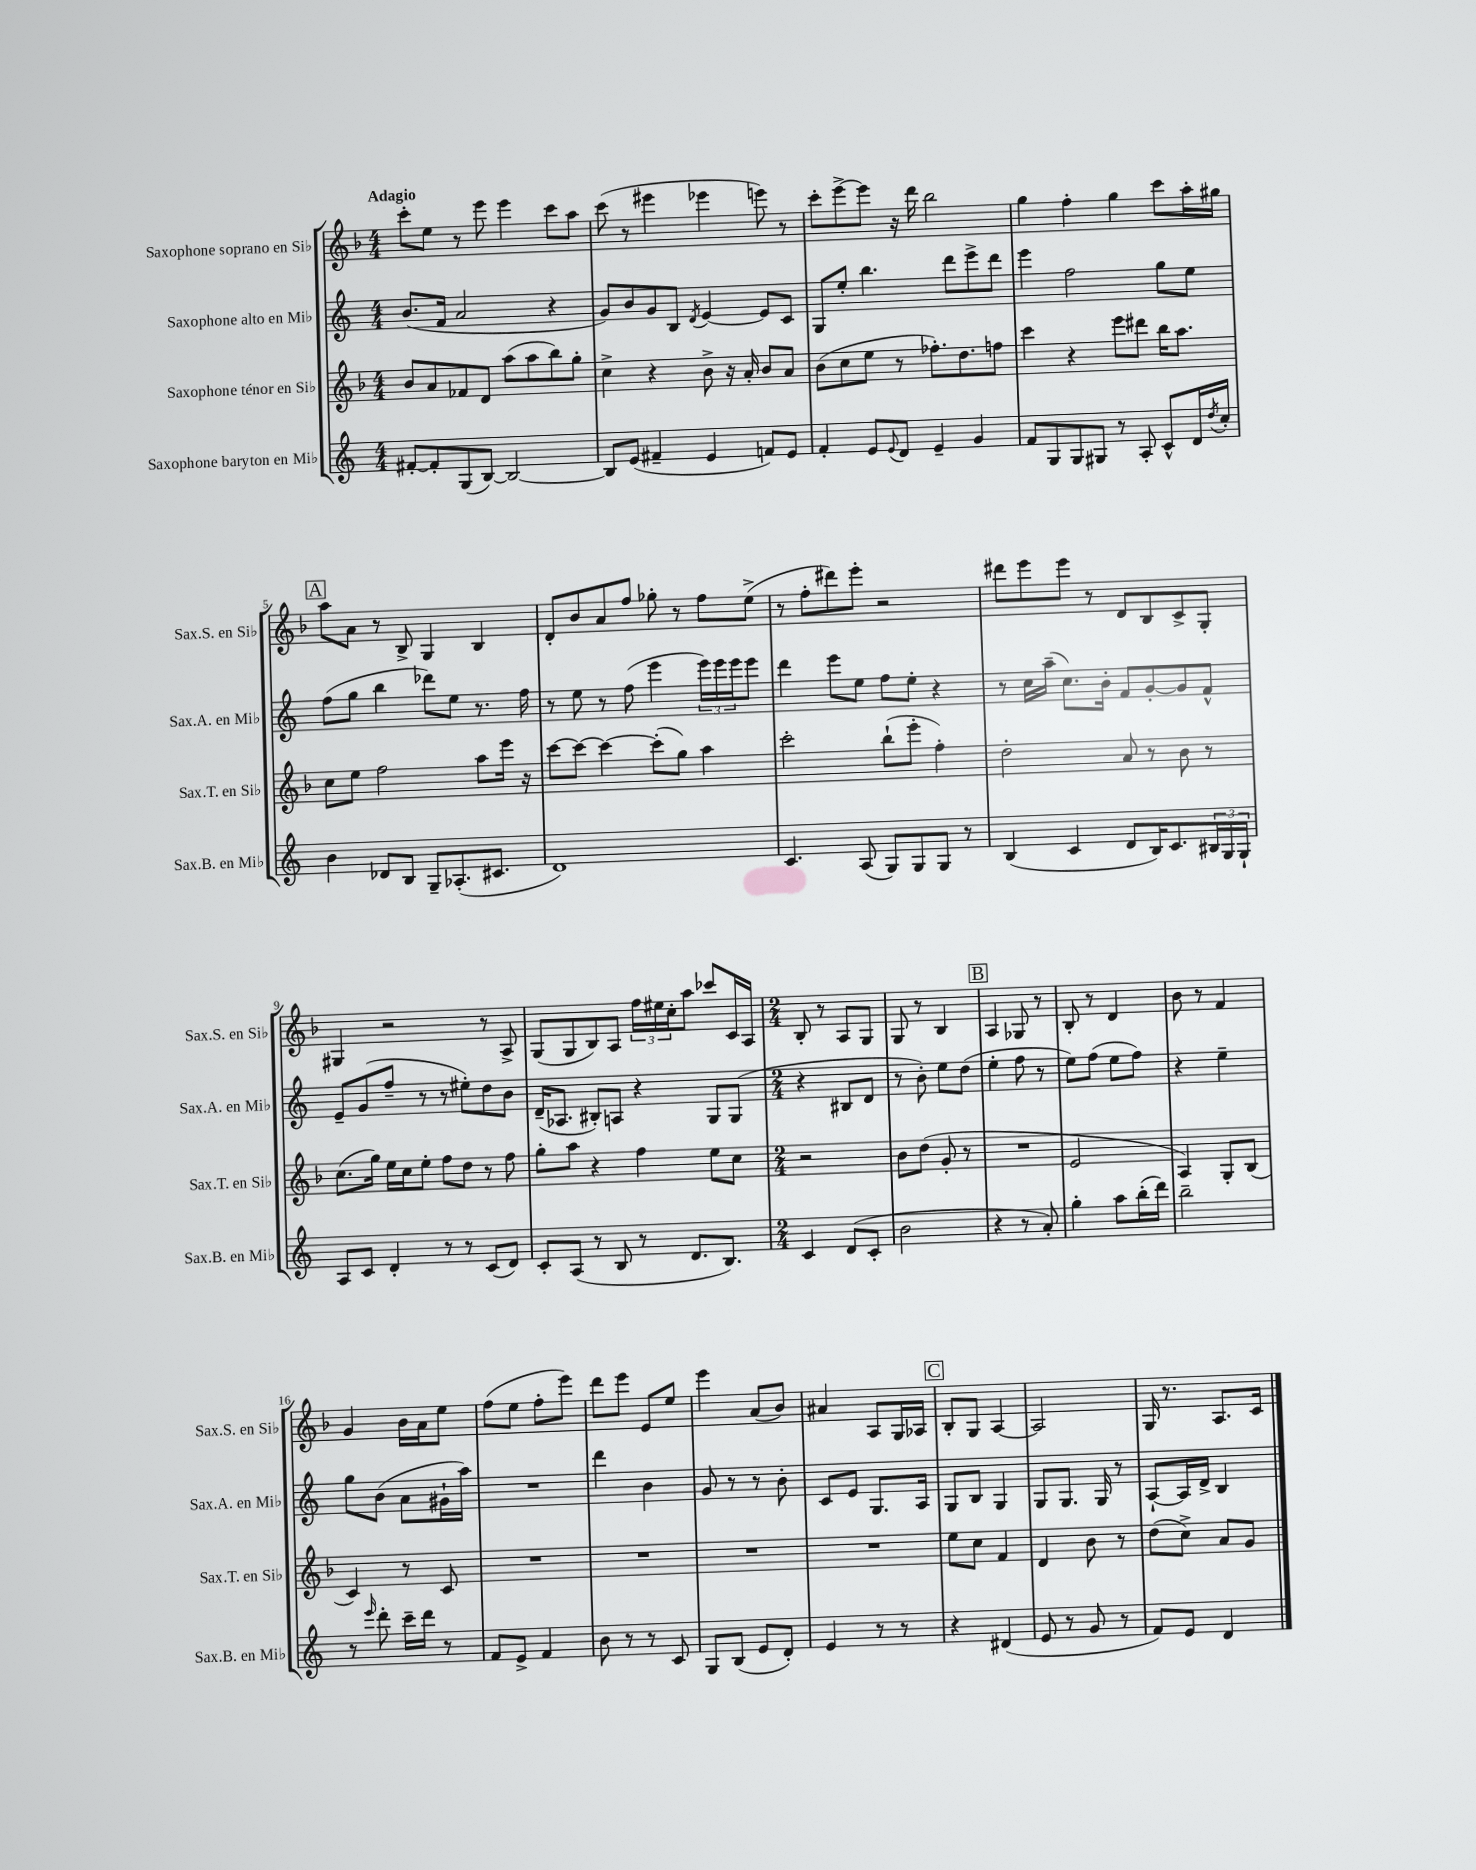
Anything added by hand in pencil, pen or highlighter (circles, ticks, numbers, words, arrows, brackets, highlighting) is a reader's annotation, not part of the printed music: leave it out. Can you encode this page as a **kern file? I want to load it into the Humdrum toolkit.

**kern	**kern	**kern	**kern
*staff4	*staff3	*staff2	*staff1
*clefG2	*clefG2	*clefG2	*clefG2
*k[]	*k[b-]	*k[]	*k[b-]
*M4/4	*M4/4	*M4/4	*M4/4
[8f#'	8b-	(8.b	8ccc'
8f#']	8a	.	8ee
.	.	16f	.
(8G	8f-	2a	8r
[8B)	8d	.	8eee
2B_	(8aa	.	4eee
.	8aa	.	.
.	8bb-)	4r	8ccc
.	8gg'	.	8aa
=	=	=	=
8B]	4cc^	8g)	(8ccc
(8e	.	8b	8r
4f#~	4r	8g	4eee#
.	.	8B	.
.	.	8qd	.
4e	8b-^	[4e	4eee-
.	16r	.	.
.	16a'	.	.
8f)	8b-	8e]	8eee)
8e	8a	8c	8r
=	=	=	=
4f'	(8b-	8G	8ccc'
.	8cc	8ee'	[8eee^
8e	8ee	4.bb	8eee]
8qqe	.	.	.
8d	8r	.	16r
.	.	.	16ddd
4e~	8.ff-')	.	2bb-
.	.	8ddd	.
.	8.dd	.	.
4g	.	8eee^	.
.	8ff	8ddd	.
=	=	=	=
8f	4ccc	4eee	4gg
8G	.	.	.
8G	4r	2ff	4ff'
8G#	.	.	.
8r	8eee	.	4gg
8A'	8ddd#	.	.
8c^^	16bb-	8gg	8ccc
.	8.aa	.	.
16d	.	8ee	16aa'
8qdd	.	.	.
16cc'	.	.	16gg#
=	=	=	=
4b	8cc	(8ff	8aa
.	8ee	8gg	8a
8d-	2ff	4bb	8r
8B	.	.	8B-^
8G~	.	8ddd-)	4G
(8.A-'	.	8ee	.
.	8aa	8.r	4B-
8.c#	.	.	.
.	16eee	.	.
.	16r	16ff	.
=	=	=	=
1d)	[8ccc	8r	8d'
.	8ccc_	8ee	8b-
.	4ccc_	8r	8a
.	.	(8ff	8ff
.	(8ccc']	4eee	8gg-'
.	8gg)	.	8r
.	4aa	24eee)	8ff
.	.	24eee	.
.	.	24eee	.
.	.	8eee	(8ee^
=	=	=	=
4.c	2ccc'	4ddd	8r
.	.	.	8ff'
.	.	8eee	8ddd#)
(8A	.	8ee	8eee'
8G)	(8bb-`	8ff	2r
8G	8eee'	8ee'	.
8G	4ff')	4r	.
8r	.	.	.
=	=	=	=
(4B	2dd'	8r	8ddd#
.	.	16cc	8eee
.	.	(16aa~	.
4c	.	8.cc)	8eee
.	.	.	8r
.	.	16b'	.
8d	8a	8f	8d
16B)	8r	[8g'	8B-
8.c	.	.	.
.	8b-	8g]	8c^
24B#	8r	8f^^	8G'
24G	.	.	.
24G`	.	.	.
=	=	=	=
8A	(8.cc	8e~	4G#
8c	.	(8g	.
.	16gg)	.	.
4d'	16ee	8ff~	2r
.	16cc	.	.
.	8ee'	8r	.
8r	8ff	8r	.
8r	8dd	8ee#')	.
(8c	8r	8dd	8r
8d)	8ff	8b	8A^
=	=	=	=
8c'	8gg'	(16d~	(8G
.	.	8.A-	.
(8A	8aa	.	8G
8r	4r	8B#')	8B-)
8B	.	8A	8A
8r	4ff	4r	24ff
.	.	.	24ee#
.	.	.	24cc'
8.d	.	.	8aa
.	8ee	8G	8ccc-
8.B)	.	.	.
.	8cc	(8G	16c
.	.	.	16A
=	=	=	=
*M2/4	*M2/4	*M2/4	*M2/4
4c	2r	4r	8B-'
.	.	.	8r
(8d	.	8B#	8A
8c'	.	8d	8G
=	=	=	=
2b	8b-	8r	8G
.	(8dd	8b')	8r
.	8g'	8ee	4B-
.	8r	(8dd	.
=	=	=	=
4r	2r	4ee'	4A
8r	.	8ff	8G-
8a')	.	8r	8r
=	=	=	=
4gg'	2e	8ee)	8B-'
.	.	(8ff	8r
8aa	.	8ee	4d
(16bb'	.	8ff)	.
16ddd)	.	.	.
=	=	=	=
2bb~	4A)	4r	8b-
.	.	.	8r
.	8G'	4ee~	4f
.	(8B-	.	.
=	=	=	=
8r	4c)	8gg	4g
16qqeee	.	.	.
8ddd'	.	(8b	.
16ccc~	8r	8a	16b-
16ddd	.	.	16a
8r	8c	16g#`	8ee
.	.	16aa)	.
=	=	=	=
8f	2r	2r	(8ff
8e^	.	.	8ee
4f	.	.	8ff'
.	.	.	8eee)
=	=	=	=
8b	2r	4ddd	8ddd
8r	.	.	8eee
8r	.	4b	8e
8c	.	.	8ee
=	=	=	=
8G	2r	8g	4eee
(8B	.	8r	.
8e	.	8r	(8a
8d')	.	8b'	8b-)
=	=	=	=
4e	2r	8c	4a#
.	.	8e	.
8r	.	8.G	8A
8r	.	.	16G
.	.	16A	16A-
=	=	=	=
4r	8ee	8G	8B-'
.	8cc	8B	8G
(4d#	4f	4G	[4A
=	=	=	=
8e	4d	8G	2A]
8r	.	8.G	.
8g	8b-	.	.
.	.	16G	.
8r	8r	8r	.
=	=	=	=
8f)	(8dd	[8A`	16G
.	.	.	8.r
8e	8cc^)	16A]	.
.	.	16d^	.
4d	8a	4B	8.A
.	8g	.	.
.	.	.	16c
==	==	==	==
*-	*-	*-	*-
